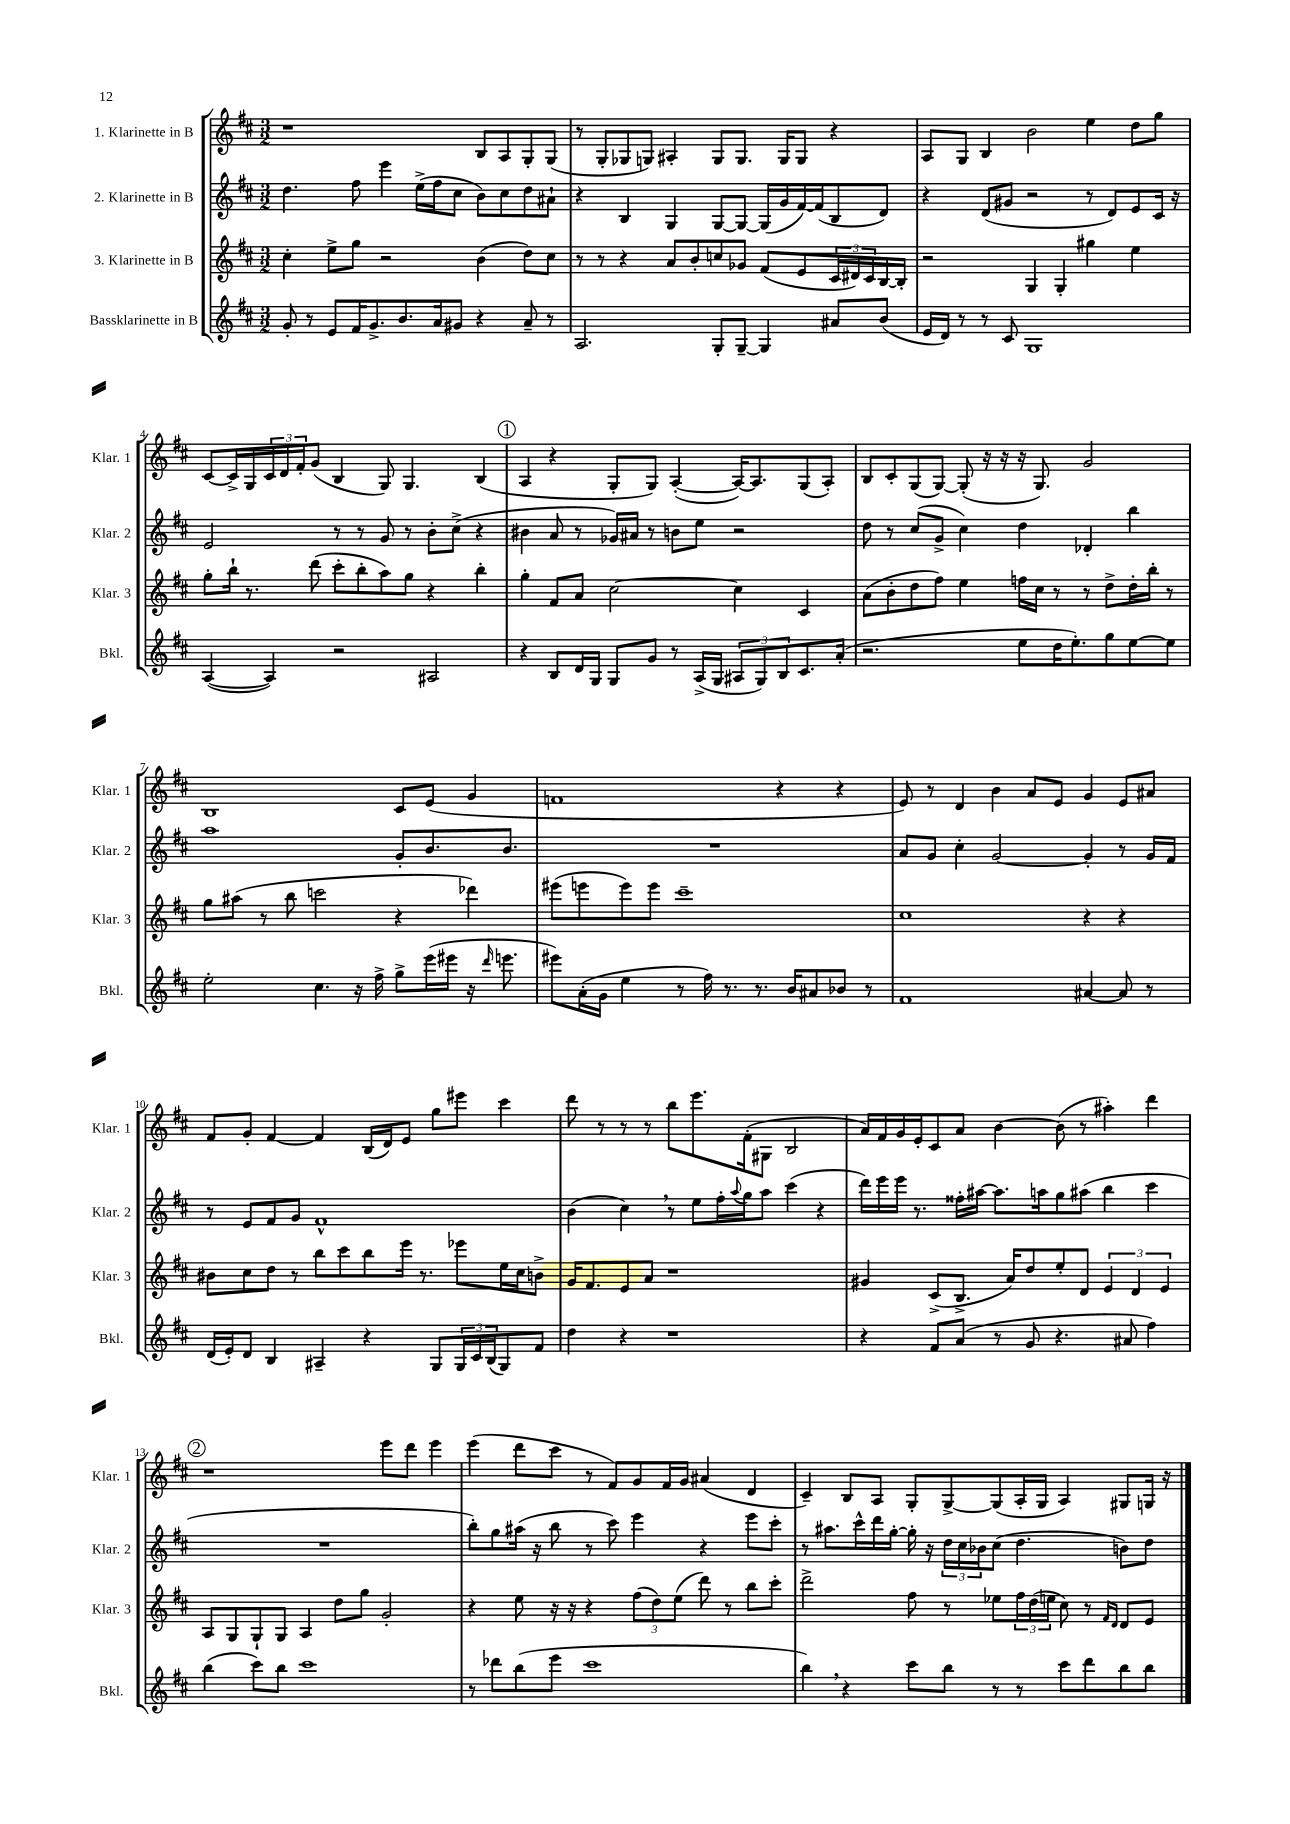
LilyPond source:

<<
\new StaffGroup <<
\new Staff = "s0" \with { instrumentName = "1. Klarinette in B" shortInstrumentName = "Klar. 1" } {
    \clef treble \key d \major \numericTimeSignature \time 3/2
    r1 b8 a8 g8-. g8( |
    r8 g8-. ges8 g8) ais4-. g8 g8. g16 g8 r4 |
    a8 g8 b4 b'2 e''4 d''8 g''8 |
    cis'8~ cis'16-> g16 \tuplet 3/2 { cis'16 d'16 fis'16-. } g'8( b4 g8) g4. b4( |
    \mark \markup { \circle "1" } a4 r4 g8-. g8) a4~-.( a16~) a8. g8( a8-.) |
    b8 cis'8-. g8( g8~) g8-.( r16 r16 r16 g8.) g'2 |
    b1 cis'8 e'8( g'4 |
    f'1 r4 r4 |
    e'8) r8 d'4 b'4 a'8 e'8 g'4 e'8 ais'8 |
    fis'8 g'8-. fis'4~ fis'4 b16( d'16) e'8 g''8 eis'''8 cis'''4 |
    d'''8 r8 r8 r8 b''8 e'''8. fis'16-.( gis8 b2 |
    a'16) fis'16 g'16 e'16-. cis'8 a'8 b'4~ b'8( r8 ais''4-.) d'''4 |
    \mark \markup { \circle "2" } r1 e'''8 d'''8 e'''4 |
    e'''4( d'''8 cis'''8 r8 fis'8) g'8 fis'16 g'16 ais'4( d'4 |
    cis'4--) b8 a8 g8-. g8~-> g8( a16-. g16 a4) gis8 g16 r16 \bar "|." |
}
\new Staff = "s1" \with { instrumentName = "2. Klarinette in B" shortInstrumentName = "Klar. 2" } {
    \clef treble \key d \major \numericTimeSignature \time 3/2
    d''4. fis''8 e'''4 e''16->( fis''16 cis''8 b'8) cis''8 d''8 ais'8-! |
    r4 b4 g4 g8~ g8~ g16( g'16 fis'16~) fis'16( b8 d'8) |
    r4 d'8( gis'8 r2 r8 d'8) e'8 cis'16 r16 |
    e'2 r8 r8 g'8 r8 b'8-. cis''8->( r4 |
    \mark \markup { \circle "1" } bis'4 a'8 r8 ges'16) ais'16 r8 b'8 e''8 r2 |
    d''8 r8 cis''8( g'8-> cis''4) d''4 des'4-. b''4 |
    a''1 g'8-. b'8. b'8. |
    R1. |
    a'8 g'8 cis''4-. g'2~ g'4-. r8 g'16 fis'16 |
    r8 e'8 fis'8 g'8 fis'1-^ |
    b'4( cis''4) \breathe r8 e''8 fis''16-. \appoggiatura { a''8 } g''16 a''8 cis'''4( r4 |
    d'''16) e'''16 e'''16 r8. fisis''16-. ais''16~ ais''8. a''16 g''8 ais''8( b''4 cis'''4 |
    \mark \markup { \circle "2" } R1. |
    b''8-.) g''8 ais''16( r16 b''8 r8 cis'''8) e'''4 r4 e'''8 cis'''8-. |
    r8 ais''8. cis'''16-^ d'''16 g''16~-. g''16-. r16 \tuplet 3/2 { d''16 cis''16 bes'16 } cis''8( d''4. b'8) d''8 \bar "|." |
}
\new Staff = "s2" \with { instrumentName = "3. Klarinette in B" shortInstrumentName = "Klar. 3" } {
    \clef treble \key d \major \numericTimeSignature \time 3/2
    cis''4-. e''8-> g''8 r2 b'4( d''8) cis''8 |
    r8 r8 r4 a'8 b'8-. c''8 ges'8 fis'8( e'8 \tuplet 3/2 { cis'16 dis'16) cis'16 } b16~ b16-. |
    r2 g4 g4-. gis''4 e''4 |
    g''8-. b''16-! r8. d'''8( cis'''8-. b''8-. a''8) g''8 r4 b''4-. |
    \mark \markup { \circle "1" } g''4-. fis'8 a'8 cis''2~ cis''4 cis'4 |
    a'8( b'8-. d''8 fis''8) e''4 f''16 cis''16 r8 r8 d''8-> d''16-. b''16-. r8 |
    g''8 ais''8( r8 b''8 c'''2 r4 des'''4) |
    eis'''8( e'''8 e'''8) e'''8 cis'''1-- |
    cis''1 r4 r4 |
    bis'8 cis''8 d''8 r8 b''8 cis'''8 b''8 e'''16 r8. ees'''8 e''16 cis''16 b'8-> |
    g'16 fis'8. e'8 a'8 r1 |
    gis'4 cis'8->( b8.-> a'16) d''8 e''8-. d'8 \tuplet 3/2 { e'4 d'4 e'4 } |
    \mark \markup { \circle "2" } a8 g8 g8-! g8 a4 d''8 g''8 g'2-. |
    r4 e''8 r16 r16 r4 \tuplet 3/2 { fis''8( d''8) e''8( } d'''8) r8 b''8 cis'''8-. |
    d'''2-> fis''8 r8 ees''8 \tuplet 3/2 { fis''16 d''16( e''16 } cis''8) r8 \grace { fis'16 d'16 } d'8 e'8 \bar "|." |
}
\new Staff = "s3" \with { instrumentName = "Bassklarinette in B" shortInstrumentName = "Bkl." } {
    \clef treble \key d \major \numericTimeSignature \time 3/2
    g'8-. r8 e'8 fis'16 g'8.-> b'8. a'16 gis'8 r4 a'8-- r8 |
    a2. g8-. g8~-- g4 ais'8 b'8( |
    e'16 d'16) r8 r8 cis'8 g1 |
    a4~( a4) r2 ais2 |
    \mark \markup { \circle "1" } r4 b8 d'16 g16 g8 g'8 r8 a16->( g16 \tuplet 3/2 { ais8 g8) b8 } cis'8. a'16-.( |
    r2. e''8 d''16 e''8.-.) g''8 e''8~ e''8 |
    e''2-. cis''4. r16 fis''16-> g''8-> e'''16( eis'''16 r16 \grace { d'''16 } e'''8. |
    eis'''8) a'16-.( g'16 e''4 r8 fis''16) r8. r8. b'16 ais'8 bes'8 r8 |
    fis'1 ais'4~ ais'8 r8 |
    d'16( e'16-.) d'8 b4 ais4-- r4 g8 \tuplet 3/2 { g16 cis'16 b16( } g8) fis'8 |
    d''4 r4 r1 |
    r4 fis'8 a'8( r8 g'8 r4. ais'8 fis''4) |
    \mark \markup { \circle "2" } b''4( cis'''8) b''8 cis'''1 |
    r8 des'''8 b''8( e'''8 cis'''1 |
    b''4) \breathe r4 cis'''8 b''8 r8 r8 cis'''8 d'''8 b''8 b''8 \bar "|." |
}
>>
>>
